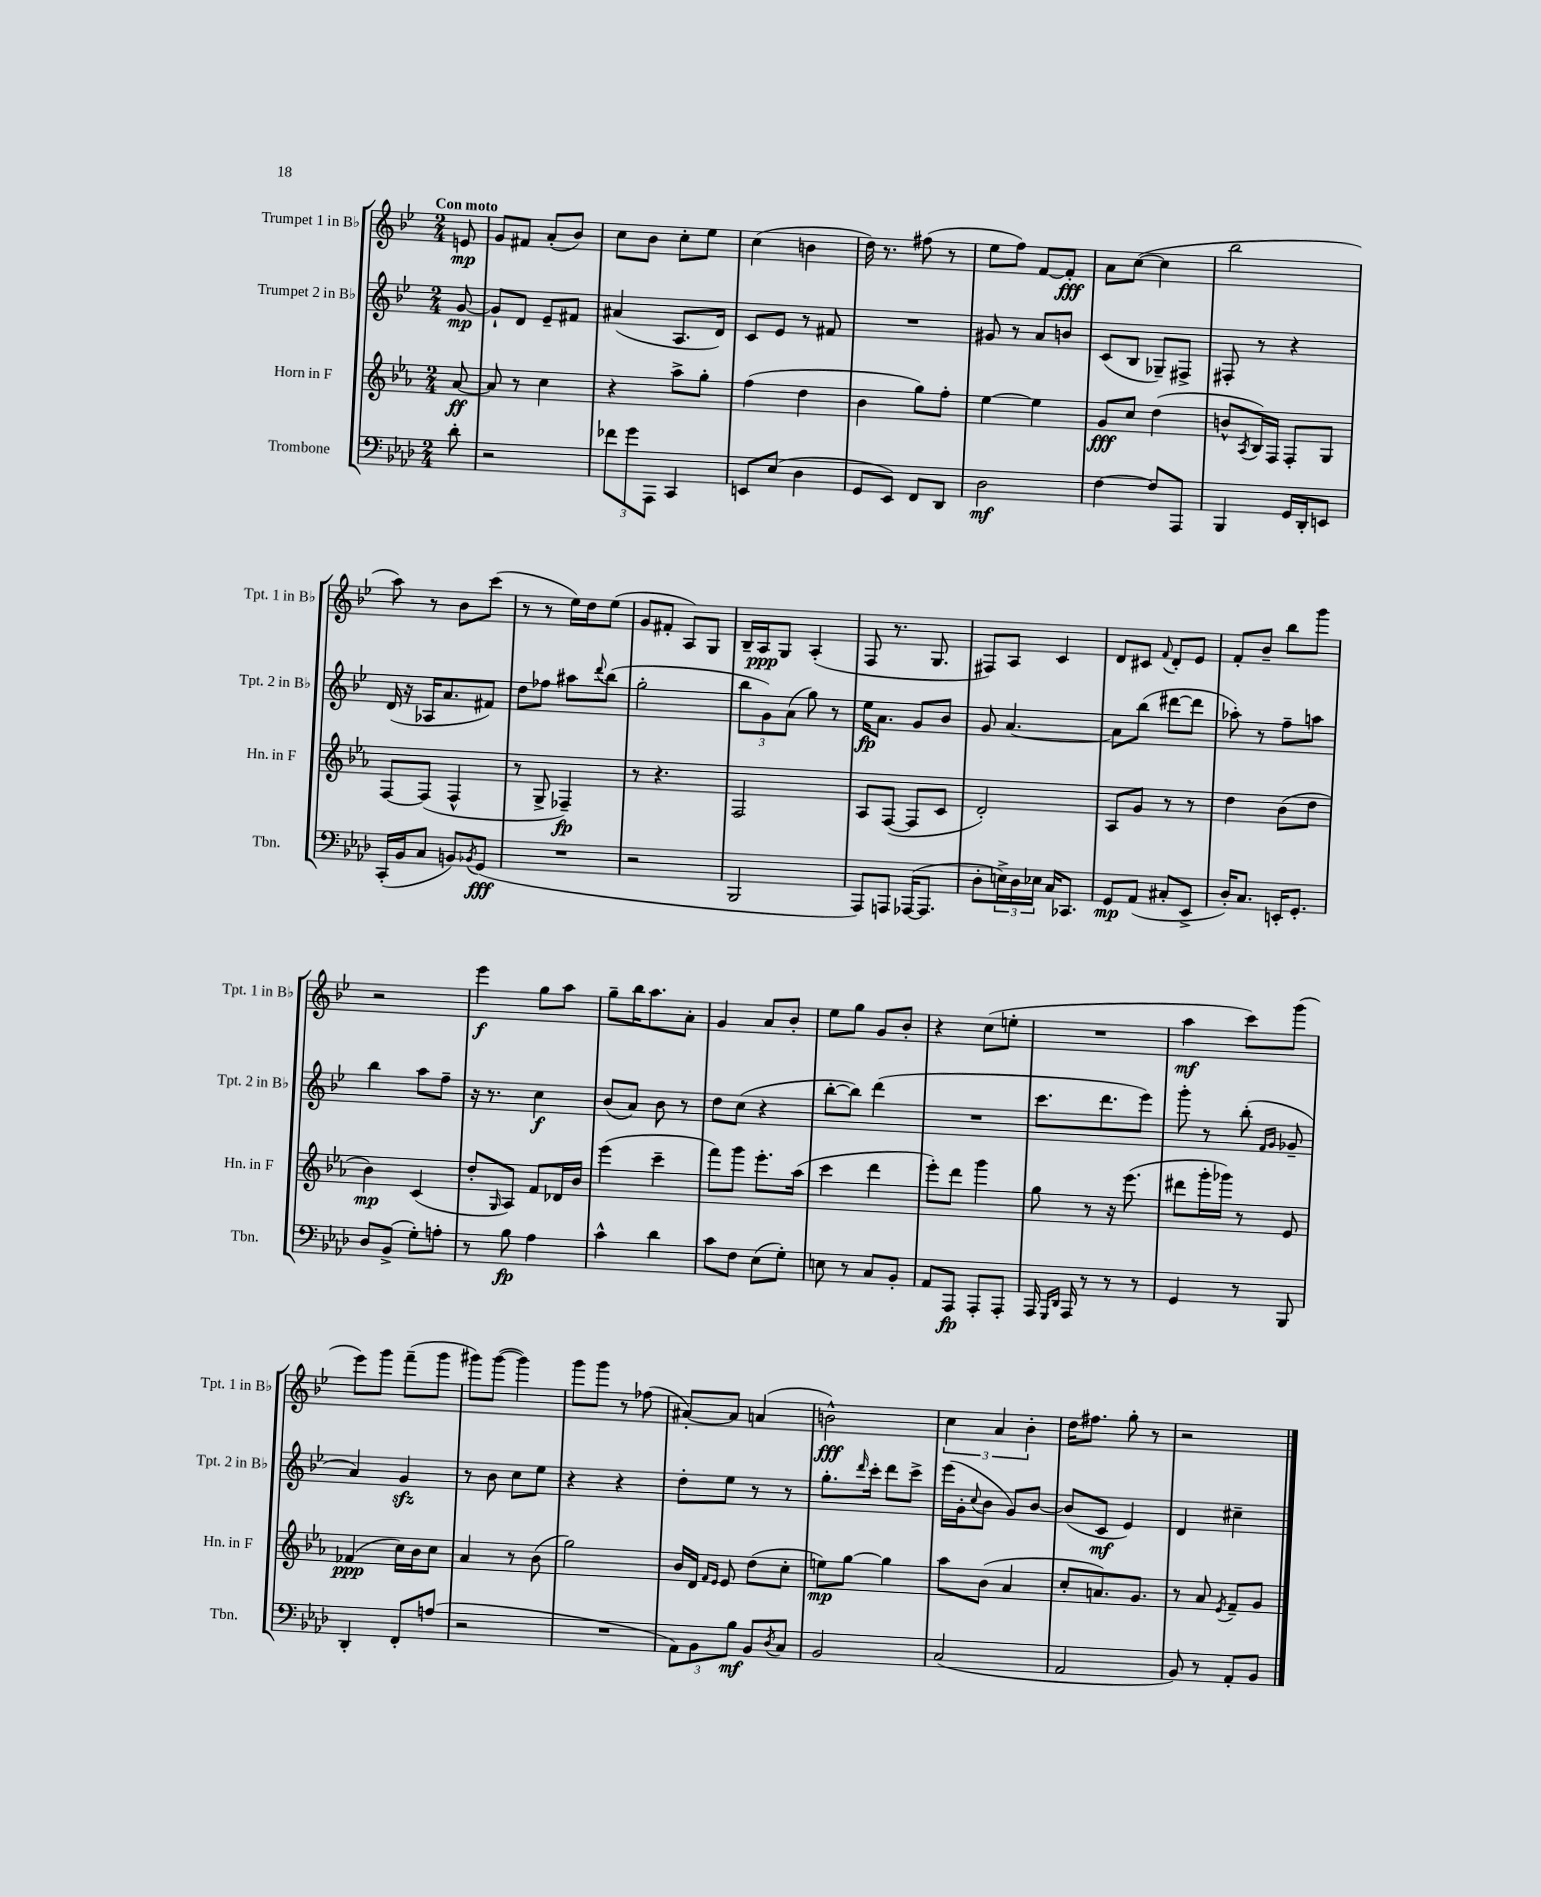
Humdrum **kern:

**kern	**kern	**kern	**kern
*staff4	*staff3	*staff2	*staff1
*clefF4	*clefG2	*clefG2	*clefG2
*k[b-e-a-d-]	*k[b-e-a-]	*k[b-e-]	*k[b-e-]
*M2/4	*M2/4	*M2/4	*M2/4
8d-'	[8a-	[8g	8e
=	=	=	=
2r	8a-]	8g`]	8g
.	8r	8d	8f#
.	4cc	8e-~	(8a'
.	.	8f#	8b-)
=	=	=	=
12f-	4r	(4a#	8cc
12g	.	.	.
.	.	.	8b-
12AAA-	.	.	.
4CC	8aa-^	8.A	8cc'
.	8gg'	.	8ee-
.	.	16d)	.
=	=	=	=
8EE	(4ff	8c	(4cc
(8E-	.	8e-	.
4D-	4dd	8r	4b
.	.	8f#	.
=	=	=	=
8GG	4b-	2r	16dd)
.	.	.	8.r
8EE-)	.	.	.
8FF	8gg)	.	(8ff#
8DD-	8ff'	.	8r
=	=	=	=
2D-	[4ee-	8g#	8ee-
.	.	8r	8ff)
.	4ee-]	8a	[8f
.	.	8b	8f']
=	=	=	=
[4F	8g	(8c	8a
.	8cc	8B-	([8cc
8F]	(4dd	8G-~)	4cc]
8AAA-	.	8F#^	.
=	=	=	=
4BBB-	8b^^	8F#'	2bb-
.	8qA-	.	.
.	16B-)	8r	.
.	16F	.	.
16GG	8F'	4r	.
16DD-'	.	.	.
8EE	8G	.	.
=	=	=	=
(16CC'	[8F	(16d	8aa)
16BB-	.	16r	.
8C	(8F]	16A-	8r
.	.	8.a	.
8BB)	4F^^	.	8b-
8qBB-	.	.	.
(8GG	.	8f#)	(8ccc
=	=	=	=
2r	8r	8dd	8r
.	8G^	8ff-	8r
.	4F-~)	8aa#	16ee-)
.	.	.	16dd
.	.	8qqddd	.
.	.	(8bb-	(8ee-
=	=	=	=
2r	8r	2gg'	8g
.	4.r	.	8f#'
.	.	.	8A)
.	.	.	8G
=	=	=	=
2BBB-	2F	12bb-	16B-~
.	.	.	16A
.	.	12g)	.
.	.	.	8G
.	.	(12a	.
.	.	8gg)	(4A'
.	.	8r	.
=	=	=	=
8AAA-)	8A-	16ee-	8F
.	.	8.a	.
8AAA	([8F	.	8.r
([16AAA-	8F]	8g	.
8.AAA-]	.	.	8.G
.	8c	8b-	.
=	=	=	=
8D-'	2d')	8g	8F#)
24E^)	.	[4.a	8A
24D-	.	.	.
24E-	.	.	.
16C	.	.	4c
8.CC-	.	.	.
=	=	=	=
8GG	8A-	8a]	8d
(8AA-	8g	(8bb-	8c#
.	.	.	8qqf
8C#'	8r	[8ddd#	8d'
8EE-^	8r	8ddd#]	8e-
=	=	=	=
16D-')	4dd	8aa-')	8f'
8.C	.	.	.
.	.	8r	8b-~
16EE'	(8b-	8ff~	8bb-
8.GG'	.	.	.
.	8dd	8aa	8ggg
=	=	=	=
8D-	4b-)	4bb-	2r
(8BB-^	.	.	.
8G')	(4c	8aa	.
8A'	.	8ff~	.
=	=	=	=
8r	8dd'	16r	4eee-
.	.	8.r	.
.	16qqG	.	.
8B-	8A-)	.	.
4A-	8f	4cc	8gg
.	16d-	.	8aa
.	16b-	.	.
=	=	=	=
4c^^	(4eee-	(8b-	8gg~
.	.	8a)	16bb-
.	.	.	8.aa
4d-	4ccc~	8b-	.
.	.	8r	8a'
=	=	=	=
8c	8fff)	8dd	4g
8F	8ggg	(8cc	.
(8E-	8.eee-'	4r	8a
8G')	.	.	8b-'
.	(16aa-	.	.
=	=	=	=
8E	4ccc	[8bb-'	8ee-
8r	.	8bb-])	8gg
8C	4ddd	(4ddd	8g
8BB-'	.	.	8b-'
=	=	=	=
8AA-	8eee-')	2r	4r
8AAA-	8ddd	.	.
8AAA-'	4ggg	.	(8cc
8AAA-'	.	.	8ee'
=	=	=	=
16AAA-	8gg	8.ccc	2r
16qqGGG	.	.	.
16qqDD-	.	.	.
16AAA-	.	.	.
8r	8r	.	.
.	.	8.ddd	.
8r	16r	.	.
.	(8.eee-	.	.
8r	.	8eee-)	.
=	=	=	=
4GG	8ddd#	8ggg'	4aa
.	16ggg'	8r	.
.	16ggg-)	.	.
8r	8r	(8bb-'	8ccc)
.	.	16qqf	.
.	.	16qqg	.
8BBB-	8e-	8g-~	(8ggg
=	=	=	=
4DD-'	(4f-	4a)	8eee-)
.	.	.	8ggg
8FF'	16cc)	4g	(8fff~
.	16b-	.	.
(8A	8cc	.	8ggg
=	=	=	=
2r	4a-	8r	8ggg#)
.	.	8b-	([8ggg#
.	8r	8cc	4ggg#])
.	(8b-	8ee-	.
=	=	=	=
2r	2gg)	4r	8ggg
.	.	.	8ggg
.	.	4r	8r
.	.	.	(8ff-
=	=	=	=
12AA-)	16b-	8dd'	[8a#')
.	16d	.	.
12BB-	.	.	.
.	16qqf	.	.
.	16qqe-	.	.
.	8e-	8ee-	8a#]
12B-	.	.	.
8BB-	(8dd	8r	(4a
8qD-	.	.	.
8C	8cc'	8r	.
=	=	=	=
2BB-	8ee)	8.gg'	2b^^)
.	[8gg	.	.
.	.	16qqddd	.
.	.	16ccc'	.
.	4gg]	8ddd	.
.	.	8ccc^	.
=	=	=	=
(2C	8aa-	(16eee-	6cc
.	.	16g'	.
.	.	8qqcc	.
.	(8b-	8b-	.
.	.	.	6a
.	4a-	8g)	.
.	.	.	6b-'
.	.	[8b-	.
=	=	=	=
2AA-	8cc'	(8b-]	16dd
.	.	.	8.ff#
.	8.a)	8c	.
.	.	4e-)	8gg'
.	8.g	.	.
.	.	.	8r
=	=	=	=
8BB-)	8r	4d	2r
8r	8a-	.	.
.	8qe-	.	.
8AA-'	8f~	4cc#~	.
8BB-	8g	.	.
==	==	==	==
*-	*-	*-	*-
